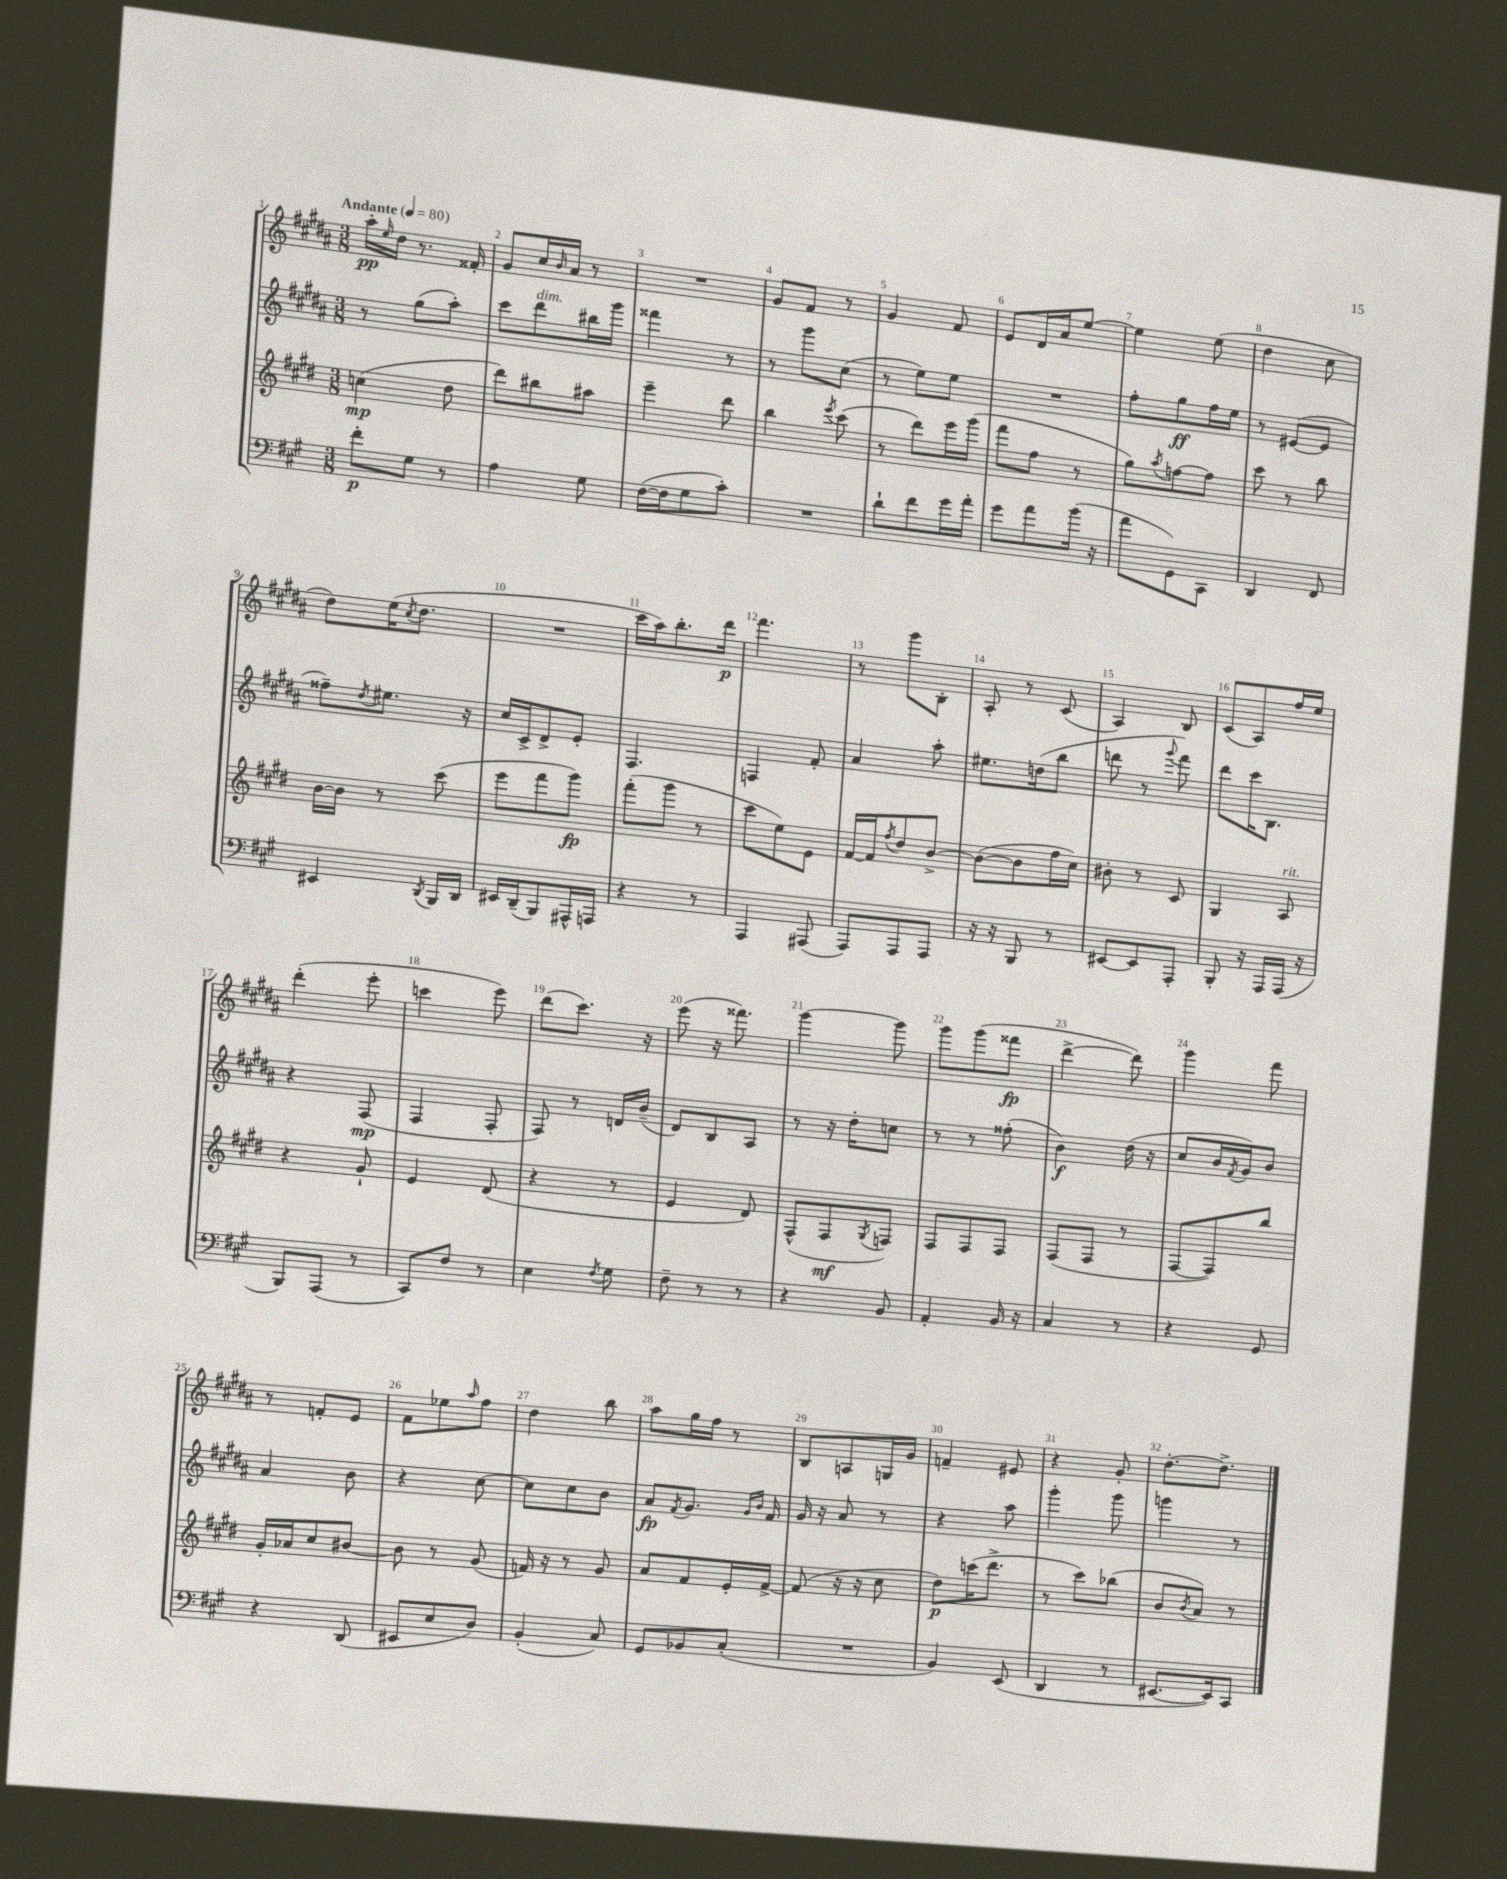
<<
\new StaffGroup <<
\new Staff = "s0" {
    \clef treble \key b \major \numericTimeSignature \time 3/8 \tempo "Andante" 4 = 80
    ais''16-.\pp \grace { e''16 } dis''16 r8. fisis'16-. |
    gis'8 cis''16 \grace { b'16 } ais'16 r8 |
    R4. |
    gis'8 fis'8 r8 |
    gis'4 fis'8 |
    e'8 dis'16 ais'16 e''8~ |
    e''4 e''8( |
    dis''4 cis''8 |
    dis''8) e''16( \acciaccatura { cis''8 } dis''8. |
    R4. |
    cis'''16 ais''16) b''8.-. dis'''16\p |
    fis'''4. |
    r8 gis'''8 b8-. |
    ais8-. r8 cis'8( |
    ais4) b8 |
    cis'8( ais8) fis''16 e''16 |
    dis'''4-.( e'''8-. |
    c'''4 e'''8) |
    dis'''8( cis'''8.) r16 |
    e'''8( r16 fisis'''8.) |
    gis'''4~ gis'''8 |
    gis'''8 gis'''8( fisis'''8\fp |
    dis'''4~-> dis'''8) |
    gis'''4 fis'''8 |
    r8 f'8-. e'8 |
    fis'8 ees''8 \grace { ais''16 } fis''8 |
    dis''4 b''8 |
    ais''8 gis''16 fis''16 r8 |
    b8 a8 g16 gis'16 |
    f'4-- eis'8 |
    r4 gis'8-. |
    dis''8.~-. dis''8.-> \bar "|." |
}
\new Staff = "s1" {
    \clef treble \key b \major \numericTimeSignature \time 3/8
    r8 gis''8( ais''8-.) |
    cis'''8 dis'''8^\markup { \italic "dim." } bis''16 gis'''16 |
    fisis'''4 r8 |
    r8 gis'''8 cis''8( |
    r8 e''8) e''8 |
    R4. |
    fis''8-. gis''8\ff fis''16 e''16 |
    r8 eis'8~( eis'8 |
    fisis''8--) \acciaccatura { dis''8 } eis''8. r16 |
    cis''16 cis'16-> dis'8-> e'8-. |
    fis4. |
    f4 fis'8-. |
    ais'4 ais''8-. |
    eis''8. d''16( b''8 |
    d'''8 r8 \appoggiatura { gis'''8 } fis'''8) |
    dis'''8 cis'''16 b8. |
    r4 fis8\mp( |
    fis4 fis8-. |
    fis8) r8 d'16 b'16--( |
    dis'8) b8 ais8 |
    r8 r16 dis''16-. c''8 |
    r8 r8 fisis''8-.( |
    b'4\f) dis''16( r16 |
    cis''8 b'16 \acciaccatura { fis'8 } gis'16) b'8 |
    ais'4 b'8 |
    r4 cis''8~ |
    cis''8 cis''8 b'8 |
    ais'8\fp \acciaccatura { fis'8 } gis'8. \grace { gis'16 b'16 } fis'16 |
    gis'16 r16 ais'8 r8 |
    r4 ais''8 |
    gis'''4-. gis'''8 |
    g'''4 r8 \bar "|." |
}
\new Staff = "s2" {
    \clef treble \key e \major \numericTimeSignature \time 3/8
    c''4\mp( dis''8 |
    dis'''8) bis''8 ais''8 |
    e'''4-- dis'''8 |
    b''4 \acciaccatura { e'''8 } cis'''8( |
    r8 dis'''8) e'''16 gis'''16( |
    fis'''8 fis''8 r8 |
    gis''8) \acciaccatura { a''8 } f''8~ f''8 |
    cis'''8 r8 b''8 |
    b'16~ b'16 r8 cis'''8( |
    e'''8 fis'''8 gis'''8\fp) |
    fis'''8-.( gis'''8 r8 |
    cis'''8 e''8) e'8 |
    fis'16~ fis'16 \acciaccatura { fis''8 } dis''8 b'8~-> |
    b'8~( b'8 fis''16 cis''16) |
    bis'8-. r8 cis'8 |
    gis4 a8^\markup { \italic "rit." } |
    r4 gis'8-! |
    e'4 dis'8( |
    r4 r8 |
    e'4 dis'8) |
    fis8-^( fis8\mf \acciaccatura { gis8 } f8) |
    fis8 fis8 fis8 |
    fis8( fis8 r8 |
    fis8~ fis8) b''8 |
    gis'16-. aes'16 cis''8 bis'8~ |
    bis'8 r8 gis'8( |
    f'16) r16 r8 gis'8 |
    a'8 fis'8 e'16-. fis'16~-> |
    fis'8( r16 r16 cis''8 |
    dis''8\p) c'''16( dis'''8.-> |
    r8 cis'''8) bes''8( |
    b'8 \acciaccatura { b'8 } a'8) r8 \bar "|." |
}
\new Staff = "s3" {
    \clef bass \key a \major \numericTimeSignature \time 3/8
    fis'8-.\p gis8 r8 |
    a4 gis8 |
    fis16~( fis16 gis8 cis'8-.) |
    R4. |
    d'8-! fis'8 gis'16 a'16-. |
    gis'8 a'8 b'16( r16 |
    a'8 gis,8) cis,8 |
    d,4 fis,8 |
    eis,4 \acciaccatura { d,8 } b,,16 d,16 |
    eis,16 d,16--( b,,8) ais,,16-^ a,,16 |
    r4 r8 |
    a,,4 ais,,8( |
    a,,8) a,,8 a,,8 |
    r16 r16 b,,8 r8 |
    eis,8~ eis,8 a,,8-. |
    b,,8-. r16 a,,16 a,,16( r16 |
    b,,8) a,,8( r8 |
    cis,8) fis8 r8 |
    e4 \acciaccatura { fis8 } gis8 |
    fis8-- r8 r8 |
    r4 b,8 |
    a,4-. b,16 r16 |
    cis4 r8 |
    r4 gis,8 |
    r4 d,8( |
    eis,8 e8 d8) |
    b,4-.( cis8) |
    gis,8 bes,8 cis8-.( |
    R4. |
    b,4) e,8( |
    d,4 r8 |
    eis,8.~ eis,16) cis,8 \bar "|." |
}
>>
>>
\layout { \context { \Score \override BarNumber.break-visibility = ##(#f #t #t) barNumberVisibility = #all-bar-numbers-visible } }
